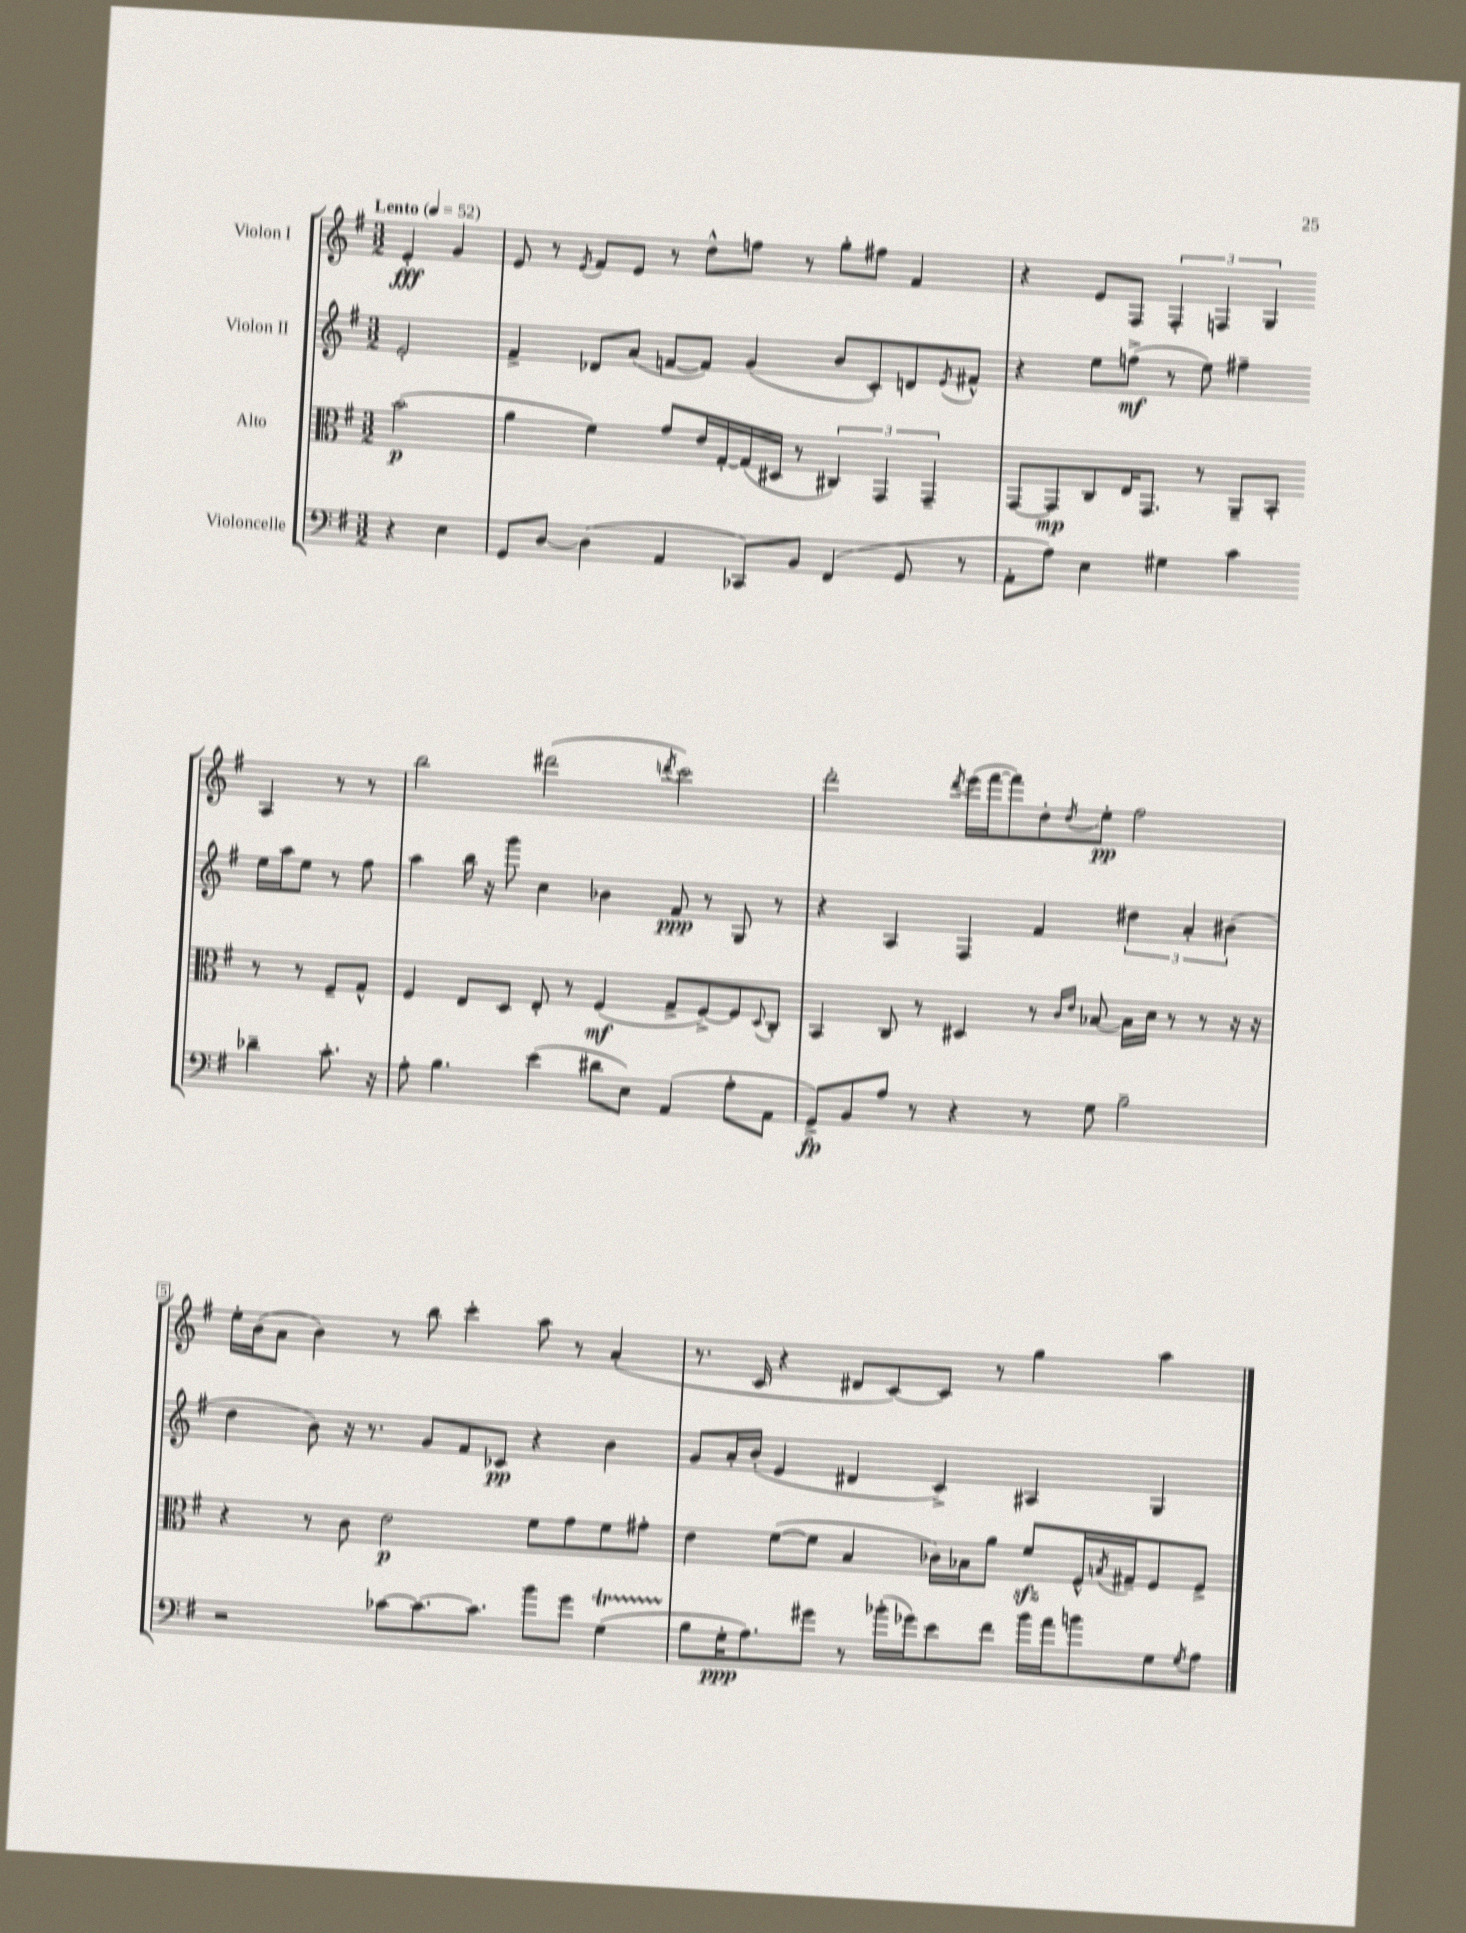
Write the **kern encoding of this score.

**kern	**kern	**kern	**kern
*staff4	*staff3	*staff2	*staff1
*clefF4	*clefC3	*clefG2	*clefG2
*k[f#]	*k[f#]	*k[f#]	*k[f#]
*M3/2	*M3/2	*M3/2	*M3/2
*MM52	*MM52	*MM52	*MM52
4r	(2b	2e'	4e'
4E	.	.	4g
=	=	=	=
8GG	4a	4f#^	8e
[8D	.	.	8r
.	.	.	8qe
(4D]	4f#)	8d-	8f#
.	.	(8a	8e
4AA	8g	[8f	8r
.	16e	8f])	8dd^^
.	[16G'	.	.
8CC-)	(16G]	(4g	8ff
.	16D#	.	.
8BB	8r	.	8r
(4FF#	6C#)	8b	8gg'
.	.	8c')	8ff#
.	6GG	.	.
8GG	.	8d	4f#
.	6GG~	.	.
.	.	8qe	.
8r	.	8f#^^	.
=	=	=	=
8AA'	[8GG	4r	4r
8A)	8GG]	.	.
4E	8C	8ee	8e
.	16E	(8ff^	8F#
.	8.GG	.	.
4G#	.	8r	6F#'
.	8r	8ee)	.
.	.	.	6F
4c	8AA~	4ff#~	.
.	.	.	6G
.	8BB'	.	.
4d-~	8r	16ee	4A
.	.	16aa	.
.	8r	8ee	.
8.c'	8F#~	8r	8r
.	8G^^	8ff#	8r
16r	.	.	.
=	=	=	=
8A'	4F#	4aa	2bb
4.B	.	.	.
.	8E	16bb	.
.	.	16r	.
.	8D	8ggg	.
(4e	8E'	4cc	(2ddd#
.	8r	.	.
8d#	(4F#	4b-	.
8E)	.	.	.
.	.	.	8qddd
(4AA	8G^	8f#	2ccc)
.	[8F#^)	8r	.
8A'	8F#]	8G	.
.	8qqD	.	.
8AA	8C'	8r	.
=	=	=	=
8GG^)	4BB	4r	2ddd'
8BB	.	.	.
8A	8C	4A	.
8r	8r	.	.
.	.	.	8qddd
4r	4D#	4F#	(16eee
.	.	.	[16fff#
.	.	.	8fff#])
8r	8r	4f#	8dd'
.	16qqc	.	.
.	16qqe	.	8qdd
8G	[8B-	.	8ee'
2B~	16B-]	6dd#	2ff#
.	16d	.	.
.	8r	.	.
.	.	6a'	.
.	8r	.	.
.	.	(6b#	.
.	16r	.	.
.	16r	.	.
=	=	=	=
2r	4r	4dd	16ee'
.	.	.	(16b
.	.	.	8a
.	8r	8b)	4b)
.	8c	16r	.
.	.	8.r	.
[8c-	2e	.	8r
8.c-_	.	8g	8bb
.	.	8f#	4ccc'
8.c-]	.	.	.
.	.	8c-	.
8b	8f#	4r	8aa
8g	8g	.	8r
(4G	8f#	4b	(4a'
.	8g#'	.	.
=	=	=	=
8B	4e	8g	8.r
16G'	.	16a'	.
8.A)	.	(16b'	16c
.	([8f#	4e	4r
8g#	8f#]	.	.
8r	4B	4d#	8d#
(16b-'	.	.	[8c)
16g-)	.	.	.
8e	16c-)	4c^)	8c]
.	16B-	.	.
8f#	8a	.	8r
16b-	8f#	4A#	4gg
16a	.	.	.
8b	16F#^^	.	.
.	8qB	.	.
.	16G#~	.	.
8G	8F#	4G	4aa
8qG	.	.	.
8A	8F#^	.	.
==	==	==	==
*-	*-	*-	*-
